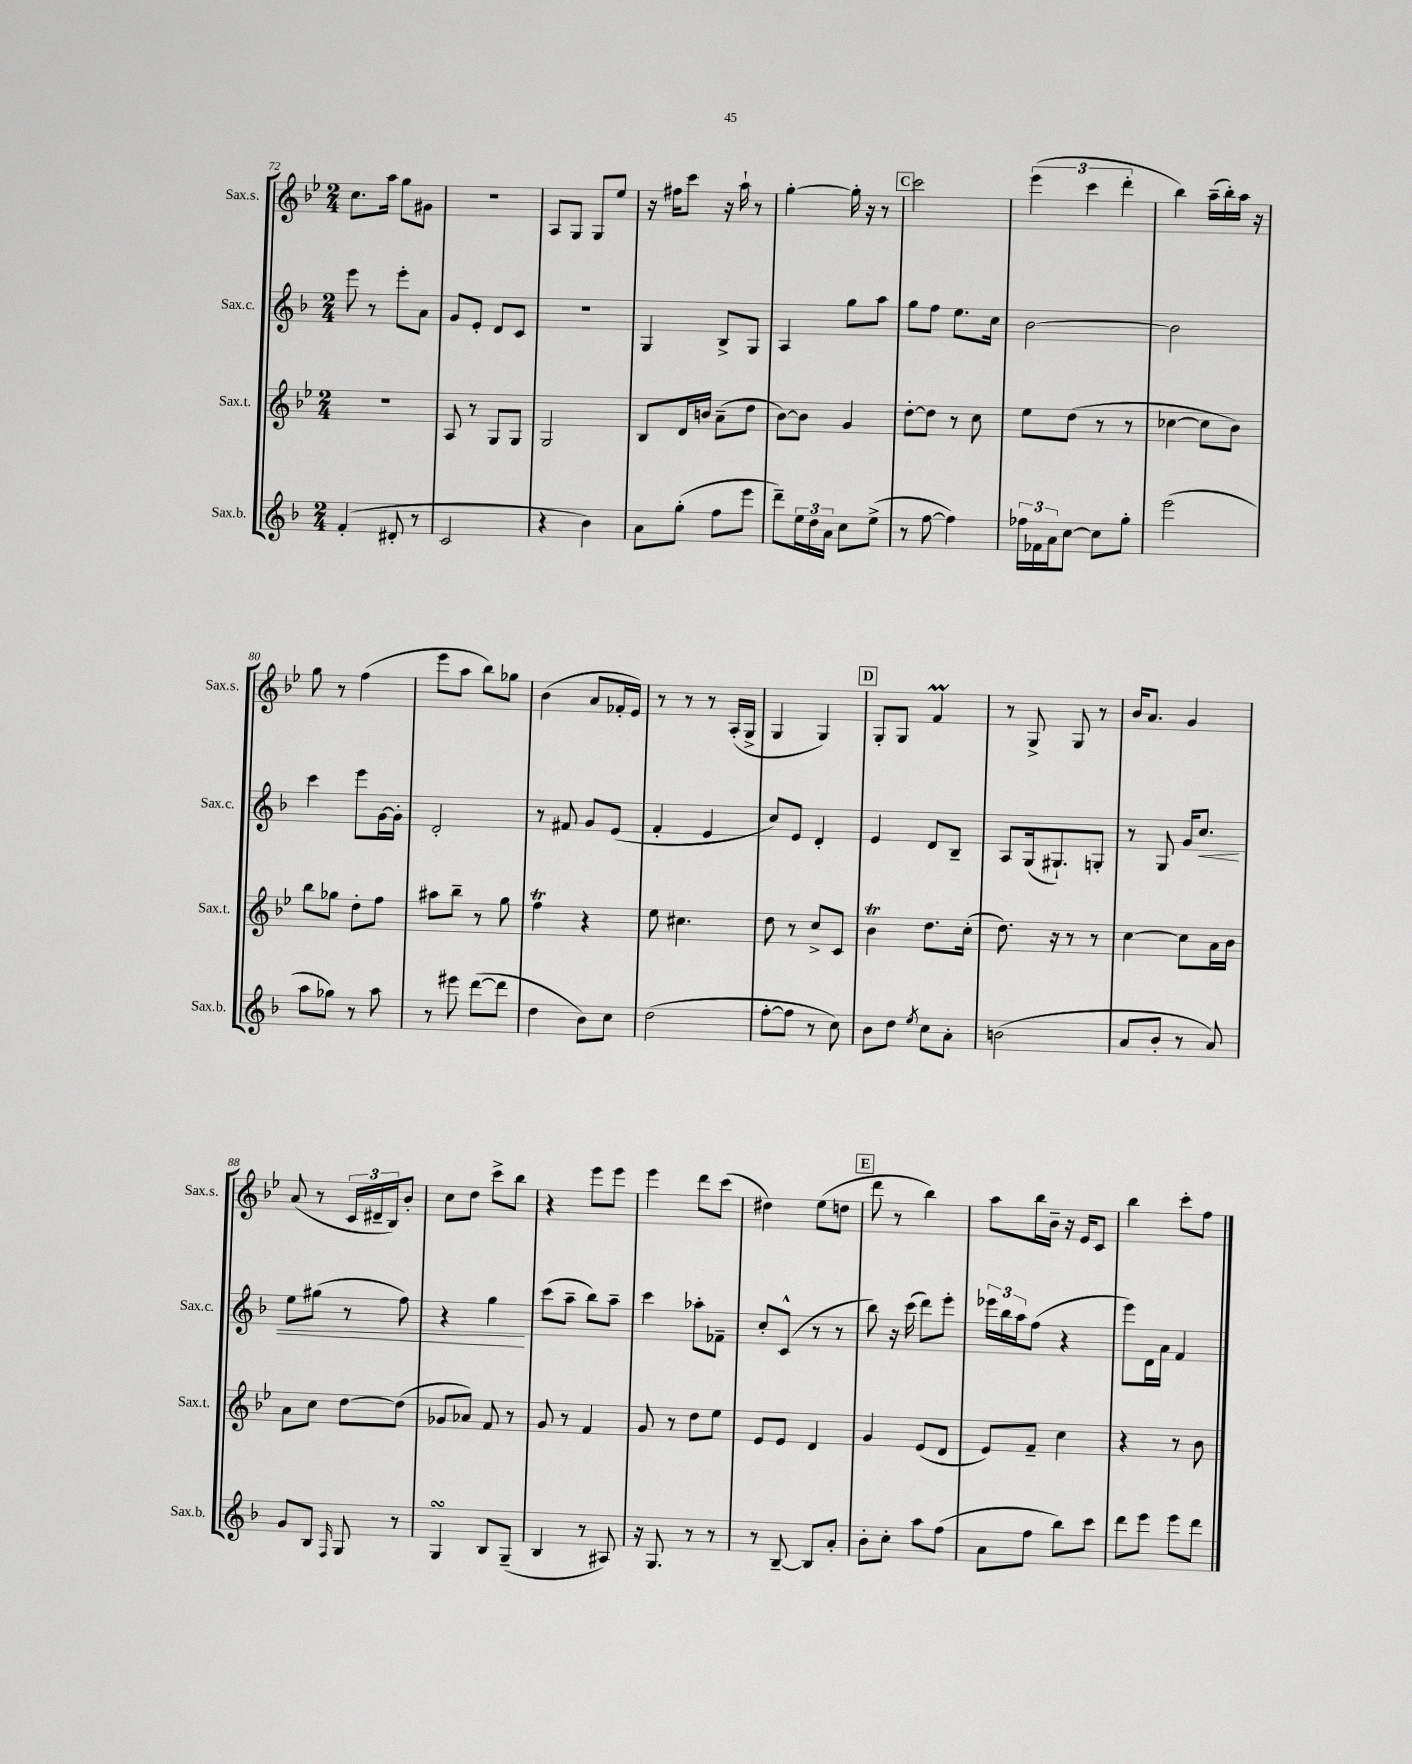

**kern	**kern	**kern	**dynam	**kern
*part4	*part3	*part2	*part2	*part1
*staff4	*staff3	*staff2	*staff2	*staff1
*I"Sax.b.	*I"Sax.t.	*I"Sax.c.	*	*I"Sax.s.
*I'Sax.b.	*I'Sax.t.	*I'Sax.c.	*	*I'Sax.s.
*clefG2	*clefG2	*clefG2	*	*clefG2
*k[b-]	*k[b-e-]	*k[b-]	*	*k[b-e-]
*M2/4	*M2/4	*M2/4	*	*M2/4
=72	=72	=72	=72	=72
(4f'/	2r	8eee\	.	8.cc\L
.	.	8r	.	.
.	.	.	.	16aa\Jk
8d#X'/	.	8eee'\L	.	8gg\L
8r	.	8a\J	.	8g#X\J
=73	=73	=73	=73	=73
2c/	8A/	8g/L	.	2r
.	8r	8e'/J	.	.
.	8G/L	8d/L	.	.
.	8G/J	8c/J	.	.
=74	=74	=74	=74	=74
4r	2G/	2r	.	8A/L
.	.	.	.	8G/J
4b-\)	.	.	.	8G/L
.	.	.	.	8ee-/J
=75	=75	=75	=75	=75
8a\L	8B-/L	4G/	.	16r
.	.	.	.	16ff#X\KL
(8gg'\J	16d/L	.	.	8ccc\J
.	16bn/JJ	.	.	.
8ff\L	(8a~\L	8B-^/L	.	16r
.	.	.	.	16aa`\
8eee\J	8dd\J	8G/J	.	8r
=76	=76	=76	=76	=76
8ddd~\L)	[8b-\L)	4A/	.	[4gg'\
24ee\L	8b-\J]	.	.	.
24dd\	.	.	.	.
24a\JJ	.	.	.	.
8cc\L	4g/	8gg\L	.	16gg'\]
.	.	.	.	16r
(8ee^\J	.	8aa\J	.	8r
!!LO:REH:place=s1:t=C
=77	=77	=77	=77	=77
8r	[8dd'\L	8gg\L	.	2ccc\
[8ff\	8dd\J]	8ff\J	.	.
4ff\])	8r	8.ee\L	.	.
.	8cc\	.	.	.
.	.	16cc\Jk	.	.
=78	=78	=78	=78	=78
24ff-X\LL	8ee-\L	[2b-\	.	(6eee-\
24f-X\	.	.	.	.
24a\J	.	.	.	.
[8cc\J	(8dd\J	.	.	.
.	.	.	.	6ccc\
8cc\L]	8r	.	.	.
.	.	.	.	6ddd'\
8gg'\J	8r	.	.	.
=79	=79	=79	=79	=79
(2eee\	[4cc-X\	2b-\]	.	4bb-\)
.	8cc-\L]	.	.	(16aa~\LL
.	.	.	.	16bb-'\)
.	8b-\J)	.	.	16aa\JJ
.	.	.	.	16r
!!LO:LB:g=z
=80	=80	=80	=80	=80
8aa\L	8bb-\L	4ccc\	.	8gg\
8gg-X\J)	8gg-X\J	.	.	8r
8r	8dd'\L	8eee\L	.	(4ff\
8aa\	8ff\J	[16g\L	.	.
.	.	16g'\JJ]	.	.
=81	=81	=81	=81	=81
8r	8aa#X\L	2d'/	.	8eee-\L
8eee#X\	8bb-~\J	.	.	8aa\J
([8ddd\L	8r	.	.	8bb-\L)
8ddd\J]	8gg\	.	.	8gg-X\J
=82	=82	=82	=82	=82
4dd\	4ffT\	8r	.	(4b-\
.	.	8f#X/	.	.
8b-\L)	4r	8g/L	.	8a/L
8cc\J	.	(8e/J	.	16f-X'/L
.	.	.	.	16e-/JJ)
=83	=83	=83	=83	=83
(2dd\	8ee-\	4f'/	.	8r
.	4.cc#X\	.	.	8r
.	.	4e/	.	8r
.	.	.	.	(16A'/LL
.	.	.	.	16G^/JJ
=84	=84	=84	=84	=84
[8ff'\L	8dd\	8cc/L)	.	4G/
8ff\J]	8r	8e/J	.	.
8r	8cc^/L	4d'/	.	4G/)
8cc\)	8c/J	.	.	.
!!LO:REH:place=s1:t=D
=85	=85	=85	=85	=85
8b-\L	4b-T\	4e/	.	8G'/L
8dd\J	.	.	.	8G/J
8qee/	.	.	.	.
8cc\L	8.dd\L	8d/L	.	4fM/
8a'\J	.	8B-~/J	.	.
.	(16cc'\Jk	.	.	.
=86	=86	=86	=86	=86
(2bn\	8.dd\)	8A/L	.	8r
.	.	(16G/k	.	8G^/
.	16r	8.G#X`/)	.	.
.	8r	.	.	8G/
.	8r	8Gn'/J	.	8r
=87	=87	=87	=87	=87
8a/L	[4cc\	8r	.	16b-/KL
.	.	.	.	8.a/J
8b-'/J	.	8G/	.	.
8r	8cc\L]	16g/KL	.	4g/
!	!	!	!LO:HP:b	!
.	.	8.cc/J	<	.
8a/)	16a\L	.	.	.
.	16b-\JJ	.	.	.
!!LO:LB:g=z
=88	=88	=88	=88	=88
8g/L	8a\L	8ee\L	.	(8a/
8B-/J	8cc\J	(8gg#X\J	.	8r
16qqF/	.	.	.	.
8G/	[8dd\L	8r	.	24c/LL
.	.	.	.	24d#X~/
.	.	.	.	24B-/J)
8r	(8dd\J]	8ff\)	.	8b-'/J
=89	=89	=89	=89	=89
4GsSSS/	8g-X/L	4r	.	8cc\L
.	8a-X/J)	.	.	8dd\J
8B-/L	8f/	4gg\	.	8ccc^\L
(8G~/J	8r	.	.	8bb-\J
.	.	.	[	.
=90	=90	=90	=90	=90
4B-/	8g/	(8ccc\L	.	4r
.	8r	8aa~\J	.	.
8r	4f/	8bb-\L)	.	8eee-\L
8A#X/)	.	8aa~\J	.	8eee-\J
=91	=91	=91	=91	=91
16r	8g/	4ccc\	.	4eee-\
8.G/	.	.	.	.
.	8r	.	.	.
8r	8dd\L	8aa-X'\L	.	8ddd\L
8r	8ee-\J	8f-X~\J	.	(8ccc\J
=92	=92	=92	=92	=92
8r	8e-/L	8cc'/L	.	4dd#X\)
[8B-~/	8e-/J	(8c^^/J	.	.
8B-/L]	4d/	8r	.	(8ee-\L
8a'/J	.	8r	.	8ddn\J
!!LO:REH:place=s1:t=E
=93	=93	=93	=93	=93
8b-'\L	4g/	8bb-\)	.	8ddd\
8cc'\J	.	16r	.	8r
.	.	(16ccc\	.	.
8aa\L	(8e-/L	8ddd\L)	.	4bb-\)
(8ff\J	8d/J	8eee'\J	.	.
=94	=94	=94	=94	=94
8a\L	8e-/L)	24eee-X\LL	.	8aa\L
.	.	24bb-\	.	.
.	.	24aa\J	.	.
8ff\J	8f~/J	(8ff\J	.	16bb-\L
.	.	.	.	16b-~\JJ
8bb-\L)	4cc\	4r	.	16r
.	.	.	.	16e-/KL
8ccc\J	.	.	.	8c/J
=95	=95	=95	=95	=95
8ddd\L	4r	8eee\L)	.	4bb-\
8eee\J	.	16d\L	.	.
.	.	16a\JJ	.	.
8eee\L	8r	4f/	.	8ccc'\L
8ddd\J	8b-\	.	.	8ff\J
==	==	==	==	==
*-	*-	*-	*-	*-
